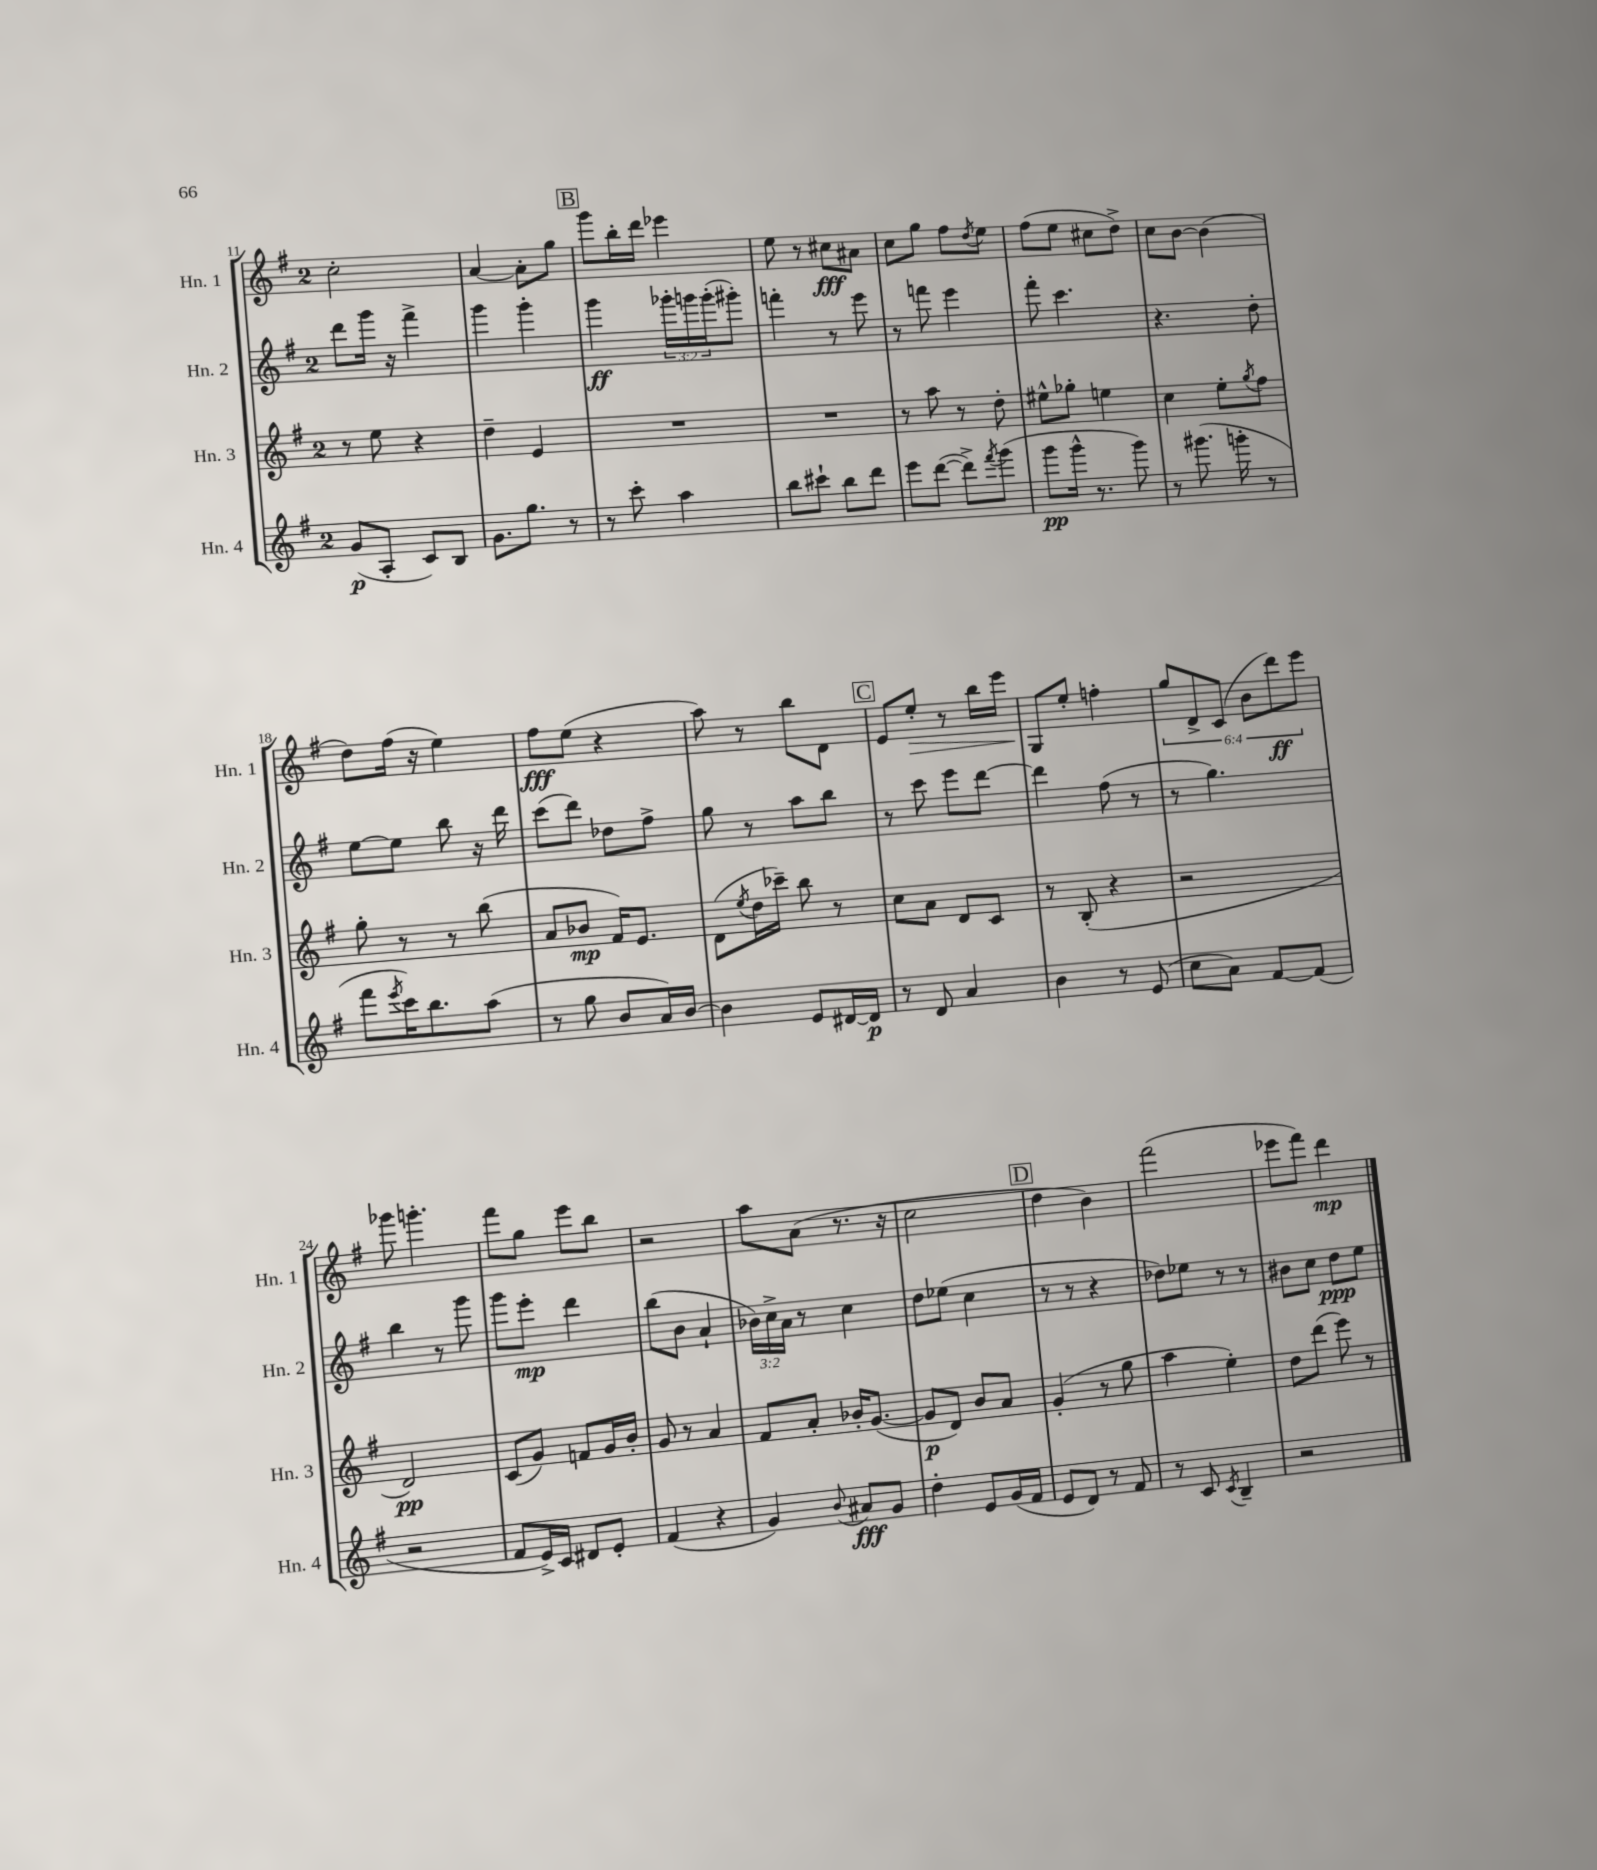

**kern	**kern	**kern	**kern
*staff4	*staff3	*staff2	*staff1
*clefG2	*clefG2	*clefG2	*clefG2
*k[f#]	*k[f#]	*k[f#]	*k[f#]
*M2/4	*M2/4	*M2/4	*M2/4
(8g/L	8r	8ddd\L	2cc'\
8A'/J	8ee\	16ggg\Jk	.
.	.	16r	.
8c/L)	4r	4fff#^\	.
8B/J	.	.	.
=	=	=	=
8.g\L	4dd~\	4ggg\	[4a/
8.gg\J	.	.	.
.	4e/	4ggg'\	8a'\]L
8r	.	.	8gg\J
=	=	=	=
8r	2r	4ggg\	8ggg\L
8ccc'\	.	.	16bb'\L
.	.	.	16ddd\JJ
4aa\	.	24ggg-'\LL	4eee-\
.	.	24ggg\	.
.	.	(24ggg'\J	.
.	.	8ggg#'\J)	.
=	=	=	=
8bb\L	2r	4fff'\	8ee\
8ccc#`\J	.	.	8r
8bb\L	.	8r	8cc#\L
8ddd\J	.	8eee\	8a#\J
=	=	=	=
8eee\L	8r	8r	8cc\L
([8ddd\J	8aa\	8fff\	8gg\J
8ddd^\]L)	8r	4eee\	8ff#\L
8qfff#/	.	.	8qdd/
(8ggg\J	8dd'\	.	8ee\J
=	=	=	=
8ggg\L	8ee#^^\L	8fff#'\	(8ff#\L
16ggg^^\Jk	8gg-'\J	4.ccc\	8ee\J
8.r	.	.	.
.	4ee\	.	8cc#\L
8ggg\)	.	.	8dd^\J)
=	=	=	=
8r	4cc\	4.r	8cc\L
(8.ggg#\	.	.	[8b\J
.	8ee'\L	.	(4b\]
16ggg'\	.	.	.
.	8qgg/	.	.
8r	8ff#\J	8dd'\	.
=	=	=	=
8fff#\L	8gg'\	[8ee\L	8dd\L)
8qeee/	.	.	.
16ccc\K)	8r	8ee\]J	(16ff#\Jk
8.bb\	.	.	16r
.	8r	8bb\	4ee\)
(8aa\J	(8bb\	16r	.
.	.	16ddd\	.
=	=	=	=
8r	8a/L	(8ccc\L	8ff#\L
8gg\	8b-/J	8ddd\J)	(8ee\J
8b/L	16f#/LK)	8dd-\L	4r
.	8.e/J	.	.
16a/L)	.	8ff#^\J	.
[16b/JJ	.	.	.
=	=	=	=
4b\]	(8d\L	8gg\	8aa\)
.	8qee/	.	.
.	16dd\L	8r	8r
.	16ccc-~\JJ)	.	.
8e/L	8bb\	8aa\L	8bb\L
[16d#/L	8r	8bb\J	8d\J
16d#/]JJ	.	.	.
=	=	=	=
8r	8cc\L	8r	8e/L
8d/	8a\J	8ccc\	8ee'/J
4a/	8d/L	8eee\L	8r
.	8c/J	[8ddd\J	16bb\LL
.	.	.	16eee\JJ
=	=	=	=
4b\	8r	4ddd\]	8G/L
.	(8B'/	.	8ee'/J
8r	4r	(8ff#\	4ff'\
(8e/	.	8r	.
=	=	=	=
8cc\L	2r	8r	12gg/L
.	.	.	12d^/
8a\J)	.	4.gg\)	.
.	.	.	(12c/J
[8f#/L	.	.	12b\L
.	.	.	12ddd\)
(8f#/]J	.	.	.
.	.	.	12eee\J
=	=	=	=
2r	2d/)	4bb\	8ggg-\
.	.	.	4.ggg'\
.	.	8r	.
.	.	8ggg\	.
=	=	=	=
8f#/L	(8c/L	8ggg\L	8fff#\L
16e^/L)	8g/J)	8eee'\J	8gg\J
16c/JJ	.	.	.
8d#/L	8f/L	4ddd\	8eee\L
8e'/J	16g/L	.	8bb\J
.	16b'/JJ	.	.
=	=	=	=
(4f#/	8g/	(8bb\L	2r
.	8r	8b\J	.
4r	4a/	4a`/	.
=	=	=	=
4g/)	8f#/L	24b-\LL)	8aa\L
.	.	24cc^\	.
.	.	24a\JJ	.
.	8a'/J	8r	(8a\J
8qqb/	.	.	.
8a#/L	16b-'/LK	4cc\	8.r
.	([8.g/J	.	.
8g/J	.	.	.
.	.	.	16r
=	=	=	=
4dd'\	8g/]L	8dd\L	2cc\
.	8d/J)	(8ee-\J	.
8e/L	8b/L	4cc\	.
(16g/L	8a/J	.	.
16f#/JJ	.	.	.
=	=	=	=
8e/L	(4g'/	8r	4dd\
8d/J)	.	8r	.
8r	8r	4r	4b\)
8f#/	8gg\	.	.
=	=	=	=
8r	4aa\	8dd-\L)	(2fff#\
8c/	.	8ee-\J	.
8qc/	.	.	.
4B~/	4ee'\)	8r	.
.	.	8r	.
=	=	=	=
2r	8dd\L	8b#\L	8eee-\L
.	(8ddd\J	8cc\J	8fff#\J)
.	8eee\)	8dd\L	4ddd\
.	8r	8ee\J	.
==	==	==	==
*-	*-	*-	*-
